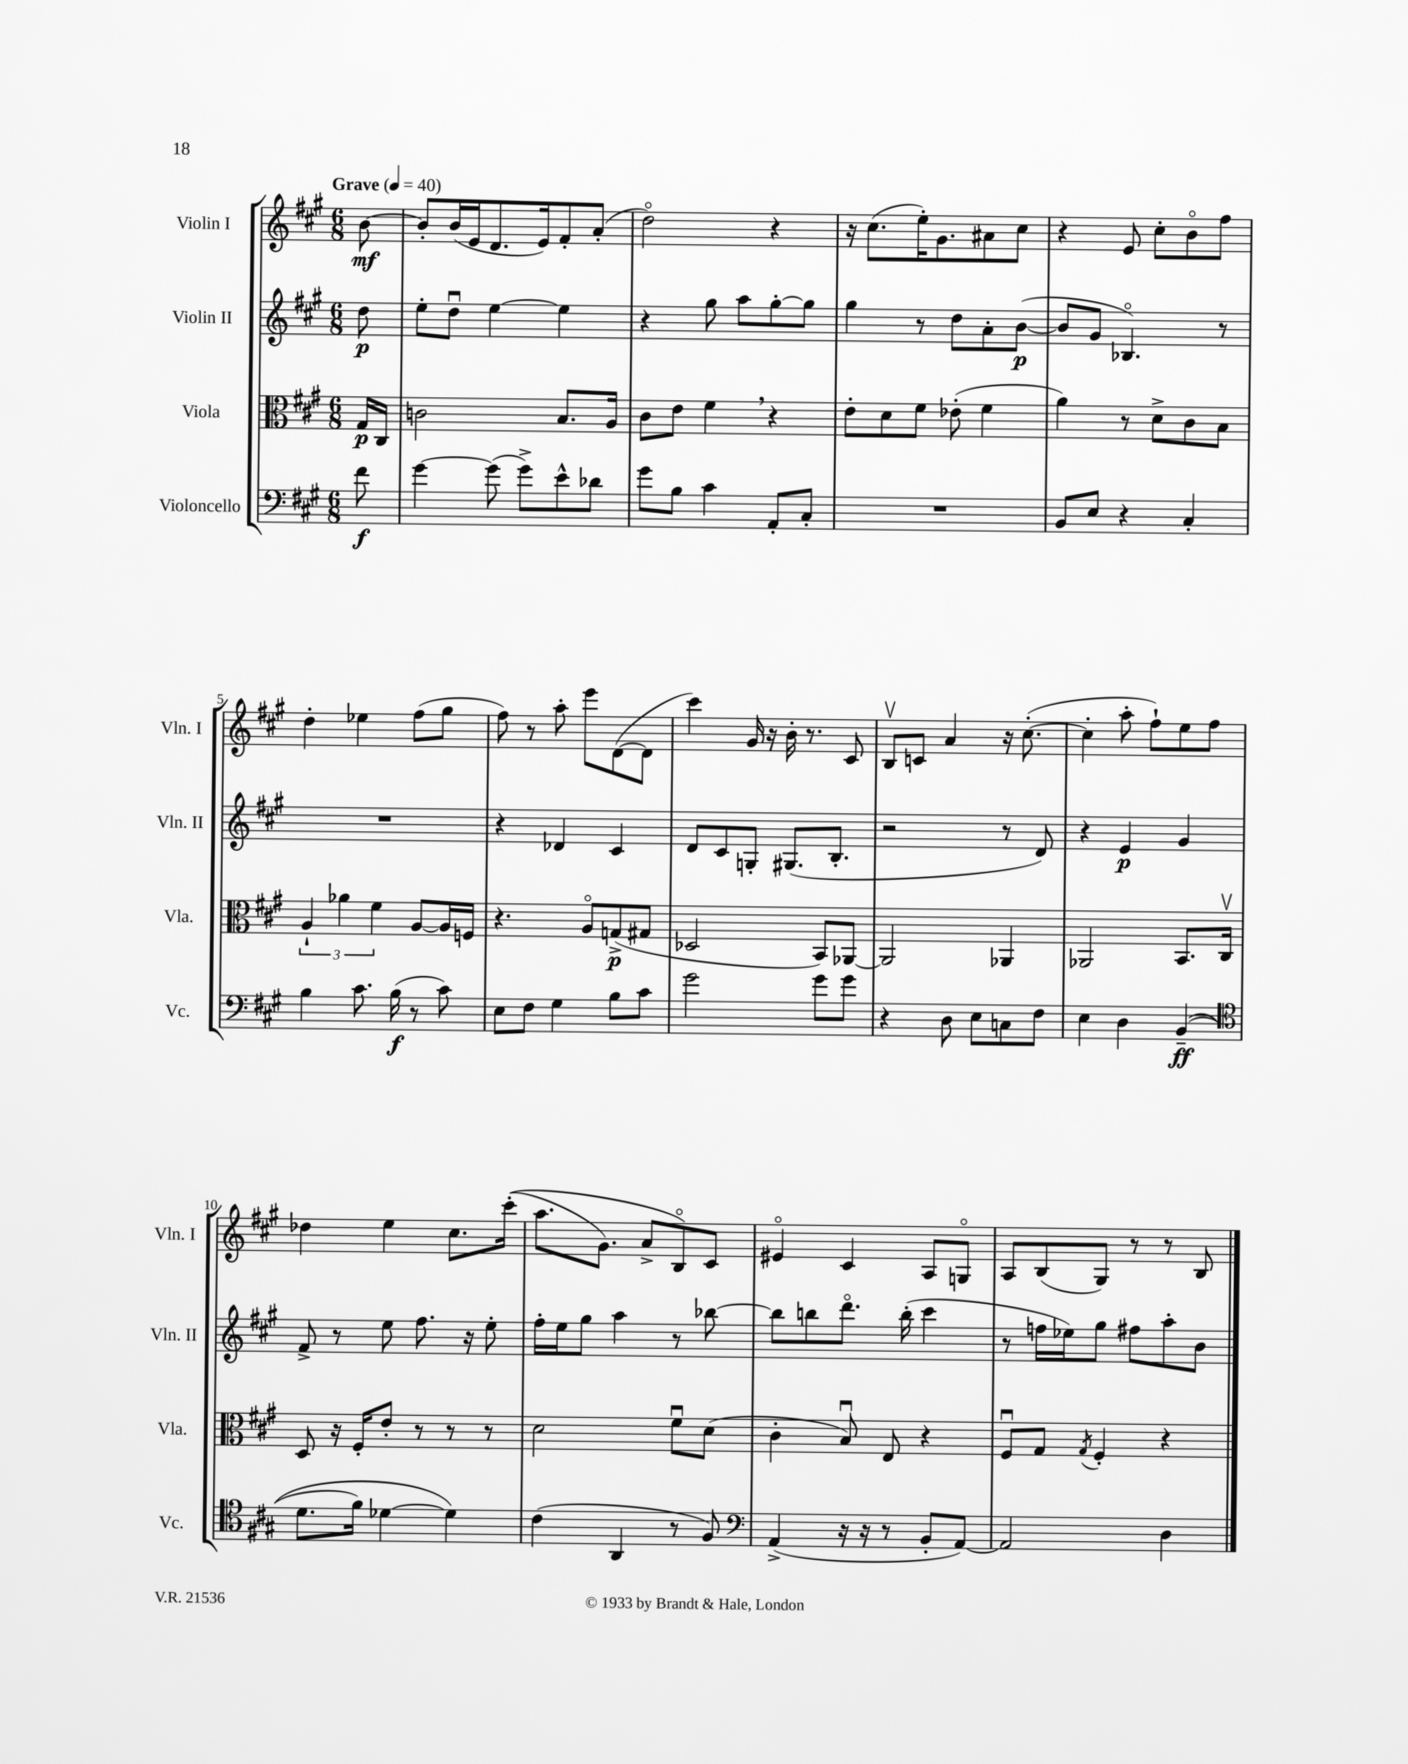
<<
\new StaffGroup <<
\new Staff = "s0" \with { instrumentName = "Violin I" shortInstrumentName = "Vln. I" } {
    \clef treble \key a \major \numericTimeSignature \time 6/8 \partial 8 \tempo "Grave" 4 = 40
    b'8~\mf |
    b'8-. b'16( e'16 d'8. e'16) fis'8-. a'8-.( |
    d''2\flageolet) r4 |
    r16 cis''8.( e''16-.) gis'8. ais'8 cis''8 |
    r4 e'8 cis''8-. b'8\flageolet fis''8 |
    d''4-. ees''4 fis''8( gis''8 |
    fis''8) r8 a''8-. e'''8 d'8~( d'8 |
    cis'''4) gis'16 r16 b'16-. r8. cis'8 |
    b8\upbow c'8 a'4 r16 cis''8.~-.( |
    cis''4-. a''8-. fis''8-!) e''8 fis''8 |
    des''4 e''4 cis''8. cis'''16-.(\( |
    a''8. gis'8.) a'8-> b8\flageolet\) cis'8 |
    eis'4\flageolet cis'4 a8 g8\flageolet |
    a8 b8( gis8) r8 r8 b8 \bar "|." |
}
\new Staff = "s1" \with { instrumentName = "Violin II" shortInstrumentName = "Vln. II" } {
    \clef treble \key a \major \numericTimeSignature \time 6/8 \partial 8
    d''8\p |
    e''8-. d''8\downbow e''4~ e''4 |
    r4 gis''8 a''8 gis''8~-. gis''8 |
    gis''4 r8 d''8 a'8-. b'8~\p( |
    b'8 gis'8 bes4.\flageolet) r8 |
    R2. |
    r4 des'4 cis'4 |
    d'8 cis'8 g8-. gis8.( b8.-. |
    r2 r8 d'8) |
    r4 e'4\p gis'4 |
    fis'8-> r8 e''8 fis''8. r16 e''8-. |
    fis''16-. e''16 gis''8 a''4 r8 bes''8~ |
    bes''8 b''8 d'''8.\flageolet b''16-.( cis'''4 |
    r8 f''16 ees''16) gis''8 fis''8 a''8-. b'8 \bar "|." |
}
\new Staff = "s2" \with { instrumentName = "Viola" shortInstrumentName = "Vla." } {
    \clef alto \key a \major \numericTimeSignature \time 6/8 \partial 8
    gis16\p cis16 |
    c'2 b8. a16 |
    cis'8 e'8 fis'4 \breathe r4 |
    e'8-. d'8 fis'8 ees'8-.( fis'4 |
    a'4) r8 d'8-> cis'8 b8 |
    \tuplet 3/2 { a4-! aes'4 fis'4 } a8~ a16 f16 |
    r4. a8\flageolet g8->\p( gis8 |
    des2 b,8) aes,8~ |
    aes,2 aes,4 |
    aes,2 b,8. cis16\upbow |
    d8 r16 fis16-. e'8-. r8 r8 r8 |
    d'2 fis'8\downbow d'8( |
    cis'4-. b8\downbow) e8 r4 |
    fis8\downbow gis8 \acciaccatura { gis8 } fis4-. r4 \bar "|." |
}
\new Staff = "s3" \with { instrumentName = "Violoncello" shortInstrumentName = "Vc." } {
    \clef bass \key a \major \numericTimeSignature \time 6/8 \partial 8
    fis'8\f |
    gis'4~ gis'8( gis'8->) e'8-^ des'8 |
    gis'8 b8 cis'4 a,8-. cis8-. |
    R2. |
    b,8 e8 r4 cis4-. |
    b4 cis'8. b16\f( r8 cis'8) |
    e8 fis8 gis4 b8 cis'8 |
    gis'2 gis'8 gis'8 |
    r4 d8 e8 c8 fis8 |
    e4 d4 b,4--\ff(\( |
    \clef tenor d'8. fis'16) des'4~ des'4\) |
    cis'4( a,4 r8 fis8) |
    \clef bass a,4->( r16 r16 r8 b,8-. a,8~) |
    a,2 d4 \bar "|." |
}
>>
>>
